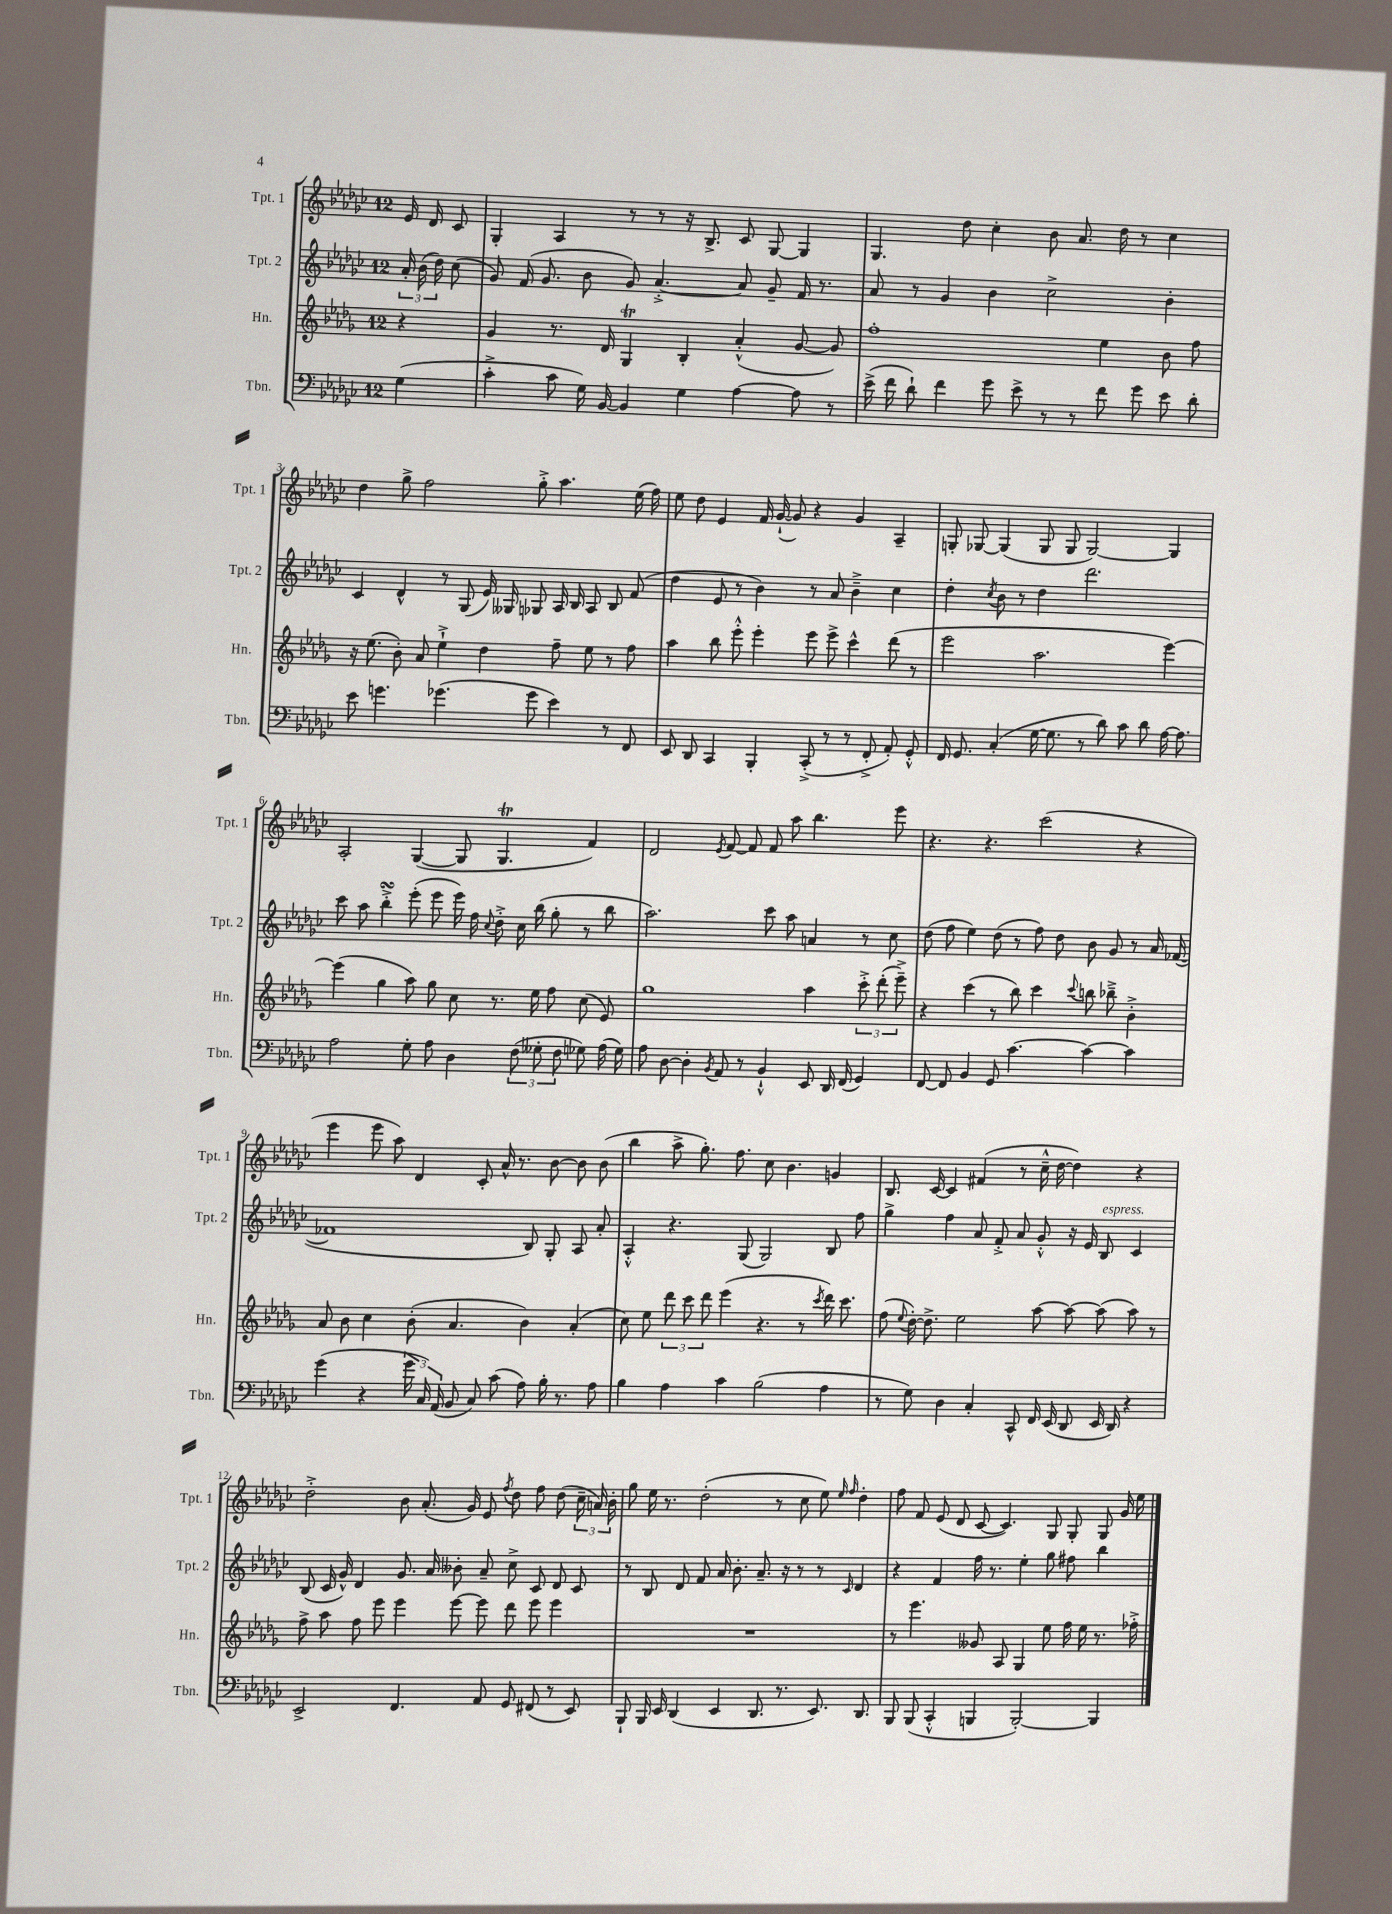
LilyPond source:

<<
\new StaffGroup <<
\new Staff = "s0" \with { instrumentName = "Tpt. 1" shortInstrumentName = "Tpt. 1" } {
    \clef treble \key ges \major \once \override Staff.TimeSignature.style = #'single-digit \time 12/8 \partial 4
    \autoBeamOff ees'16 des'16 ces'8 |
    ges4-. aes4 r8 r8 r16 bes8.-> ces'8 ges8~ ges4 |
    ges4. des''8 ces''4-. bes'8 aes'8. des''16 r8 ces''4 |
    des''4 ges''8-> f''2 ges''8-.-> aes''4. ees''16( f''16) |
    ees''8 des''8 ees'4 f'16 ges'16~-!( ges'8) r4 ges'4 aes4-- |
    g8-. ges8~ ges4( ges8 ges8 ges2~) ges4 |
    aes2-. ges4~( ges8 ges4.\trill f'4) |
    des'2 \acciaccatura { ees'8 } f'8~ f'8 f'8 aes''8 bes''4. ees'''8 |
    r4. r4. ces'''2( r4 |
    ees'''4 ees'''8 aes''8) des'4 ces'8-. aes'16-^ r8. bes'8~ bes'8 bes'8( |
    bes''4 aes''8-> ges''8.-.) f''8. ces''8 bes'4. g'4 |
    bes8. ces'16~ ces'4 fis'4( r8 ces''16---^ des''16~ des''4) r4 |
    des''2-.-> bes'8 aes'8.-.( ges'16) ees'8 \acciaccatura { f''8 } des''8 f''8 des''8( \tuplet 3/2 { ces''16-- a'16) bes'16-. } |
    ges''8 ees''16 r8. des''2-.( r8 ces''8 ees''8) \grace { ees''16 f''16 } des''4-. |
    f''8 f'8 ees'8( des'8 ces'8~ ces'4.) ges8 ges8-. ges8 ges'16 ees''16 \bar "|." |
}
\new Staff = "s1" \with { instrumentName = "Tpt. 2" shortInstrumentName = "Tpt. 2" } {
    \clef treble \key ges \major \once \override Staff.TimeSignature.style = #'single-digit \time 12/8 \partial 4
    \autoBeamOff \tuplet 3/2 { aes'16-. bes'16( des''16) } ces''8( |
    ges'8) f'16( ges'8. bes'8 ges'8) aes'4.~-.-> aes'8 ges'8-- f'16 r8. |
    aes'8 r8 ges'4 bes'4 ces''2-> bes'4-. |
    ces'4 des'4-^ r8 ges8( ees'16) geses16 ges8 aes16 bes16 aes8 bes8 f'8( |
    des''4 ees'8 r8 bes'4) r8 aes'8 bes'4---> ces''4 |
    des''4-. \acciaccatura { ces''8 } bes'8 r8 des''4 des'''2. |
    ces'''8 aes''8 bes''4-.->\turn ees'''8-.( ees'''8 ees'''16) f''16 \appoggiatura { ces''8 } des''8-.-> ces''16 bes''16( ges''8-. r8 bes''8 |
    aes''2.) ces'''8 aes''8 a'4 r8 ces''8 |
    des''8( f''8 ees''4) des''8( r8 f''8) des''8 bes'8 ges'8 r8 aes'16 fes'16~( |
    fes'1 bes8) ges8-. aes8 aes'8-. |
    aes4-.-^ r4. ges8( ges2) bes8 f''8 |
    ges''4-> f''4 aes'8 f'8-.-> aes'8 ges'8-.-^ r16 ees'16 bes8^\markup { \italic "espress." } ces'4 |
    bes8( ces'16 ges'16-^) des'4 ges'8. aes'16 beses'8-. aes'8-- ces''8-> ces'8 des'8 ces'8 |
    r8 bes8 des'8 f'8 aes'16 bes'8.-. aes'8.-- r16 r8 r8 \grace { ces'16 } des'4 |
    r4 f'4 f''16 r8. ees''4-. ges''8 fis''8 bes''4 \bar "|." |
}
\new Staff = "s2" \with { instrumentName = "Hn." shortInstrumentName = "Hn." } {
    \clef treble \key des \major \once \override Staff.TimeSignature.style = #'single-digit \time 12/8 \partial 4
    \autoBeamOff r4 |
    ges'4 r8. des'16 ges4\trill bes4-. aes'4-.-^( ges'8~ ges'8) |
    f''1-. ees''4 bes'8 f''8 |
    r16 ees''8.( bes'8-.) aes'8 ees''4-!-> des''4 f''8-- ees''8 r8 f''8 |
    aes''4 bes''8 ees'''8-.-^ ees'''4-. ees'''8 ees'''8-> c'''4-^ des'''8( r8 |
    ees'''2 aes''2. ees'''4~) |
    ees'''4( ges''4 aes''8) ges''8 c''8 r8. ees''16 f''8 c''8( ees'8) |
    ges''1 aes''4 \tuplet 3/2 { c'''8-.-> des'''8-.( ees'''8--->) } |
    r4 c'''4( r8 bes''8) c'''4 \appoggiatura { c'''8 } b''8 bes''8---> bes'4-.-> |
    aes'8 bes'8 c''4 bes'8-.( aes'4. bes'4) aes'4-.( |
    c''8) ees''8 \tuplet 3/2 { des'''8 c'''8 des'''8 } ees'''4( r4. r8 \acciaccatura { c'''8 } des'''16) c'''8. |
    f''8( \appoggiatura { ees''8 } des''16~-.) des''8.-> ees''2 aes''8~ aes''8~ aes''8( aes''8) r8 |
    f''8-> aes''8 f''8 ees'''8 ees'''4 ees'''8~ ees'''8 des'''8 ees'''8 ees'''4 |
    R1. |
    r8 ees'''4. geses'8 aes8 ges4 ees''8 f''16 ees''16 r8. fes''16-.-> \bar "|." |
}
\new Staff = "s3" \with { instrumentName = "Tbn." shortInstrumentName = "Tbn." } {
    \clef bass \key ges \major \once \override Staff.TimeSignature.style = #'single-digit \time 12/8 \partial 4
    \autoBeamOff ges4( |
    ces'4-.-> ces'8 ges16) bes,16~ bes,4 ges4 aes4~ aes8 r8 |
    ees'16->( f'16 des'8-!) f'4 ges'8 ees'8-> r8 r8 f'8 ges'8 ees'8 des'8-. |
    ees'8 g'4. ges'4.( ges'8 ees'4) r8 f,8 |
    ees,8 des,8 ces,4 bes,,4-. ces,8-.->( r8 r8 f,8-.-> aes,8-.) ges,8-.-^ |
    f,16 ges,8. ces4-.( ges16~ ges8. r8 des'8) ces'8 des'8 aes16~ aes8. |
    aes2 ges8-. aes8 des4 \tuplet 3/2 { f8( geses8-. f8 } ges8) aes16( ges16) |
    aes8 des8~ des4-. \acciaccatura { bes,8 } aes,8 r8 bes,4-!-^ ees,8 des,16 f,16( ges,4) |
    f,8~ f,8 bes,4 ges,8 ces'4.~ ces'4~ ces'4 |
    ges'4( r4 \tuplet 3/2 { ges'16 ces16) aes,16( } bes,8 ces8) ces'8( aes8) bes16-. r8. aes8 |
    bes4 aes4 ces'4 bes2( aes4 |
    r8 ges8) des4 ces4-. ces,8-^ f,16 ees,16( des,8 ees,16 des,16) r4 |
    ees,2-> f,4. aes,8 ges,8 fis,8( r8 ees,8) |
    bes,,8-! bes,,16 ees,16 des,4( ees,4 des,8. r8. ees,8.) des,8. |
    bes,,8 bes,,8( ces,4-.-^ b,,4 b,,2~-.) b,,4 \bar "|." |
}
>>
>>
